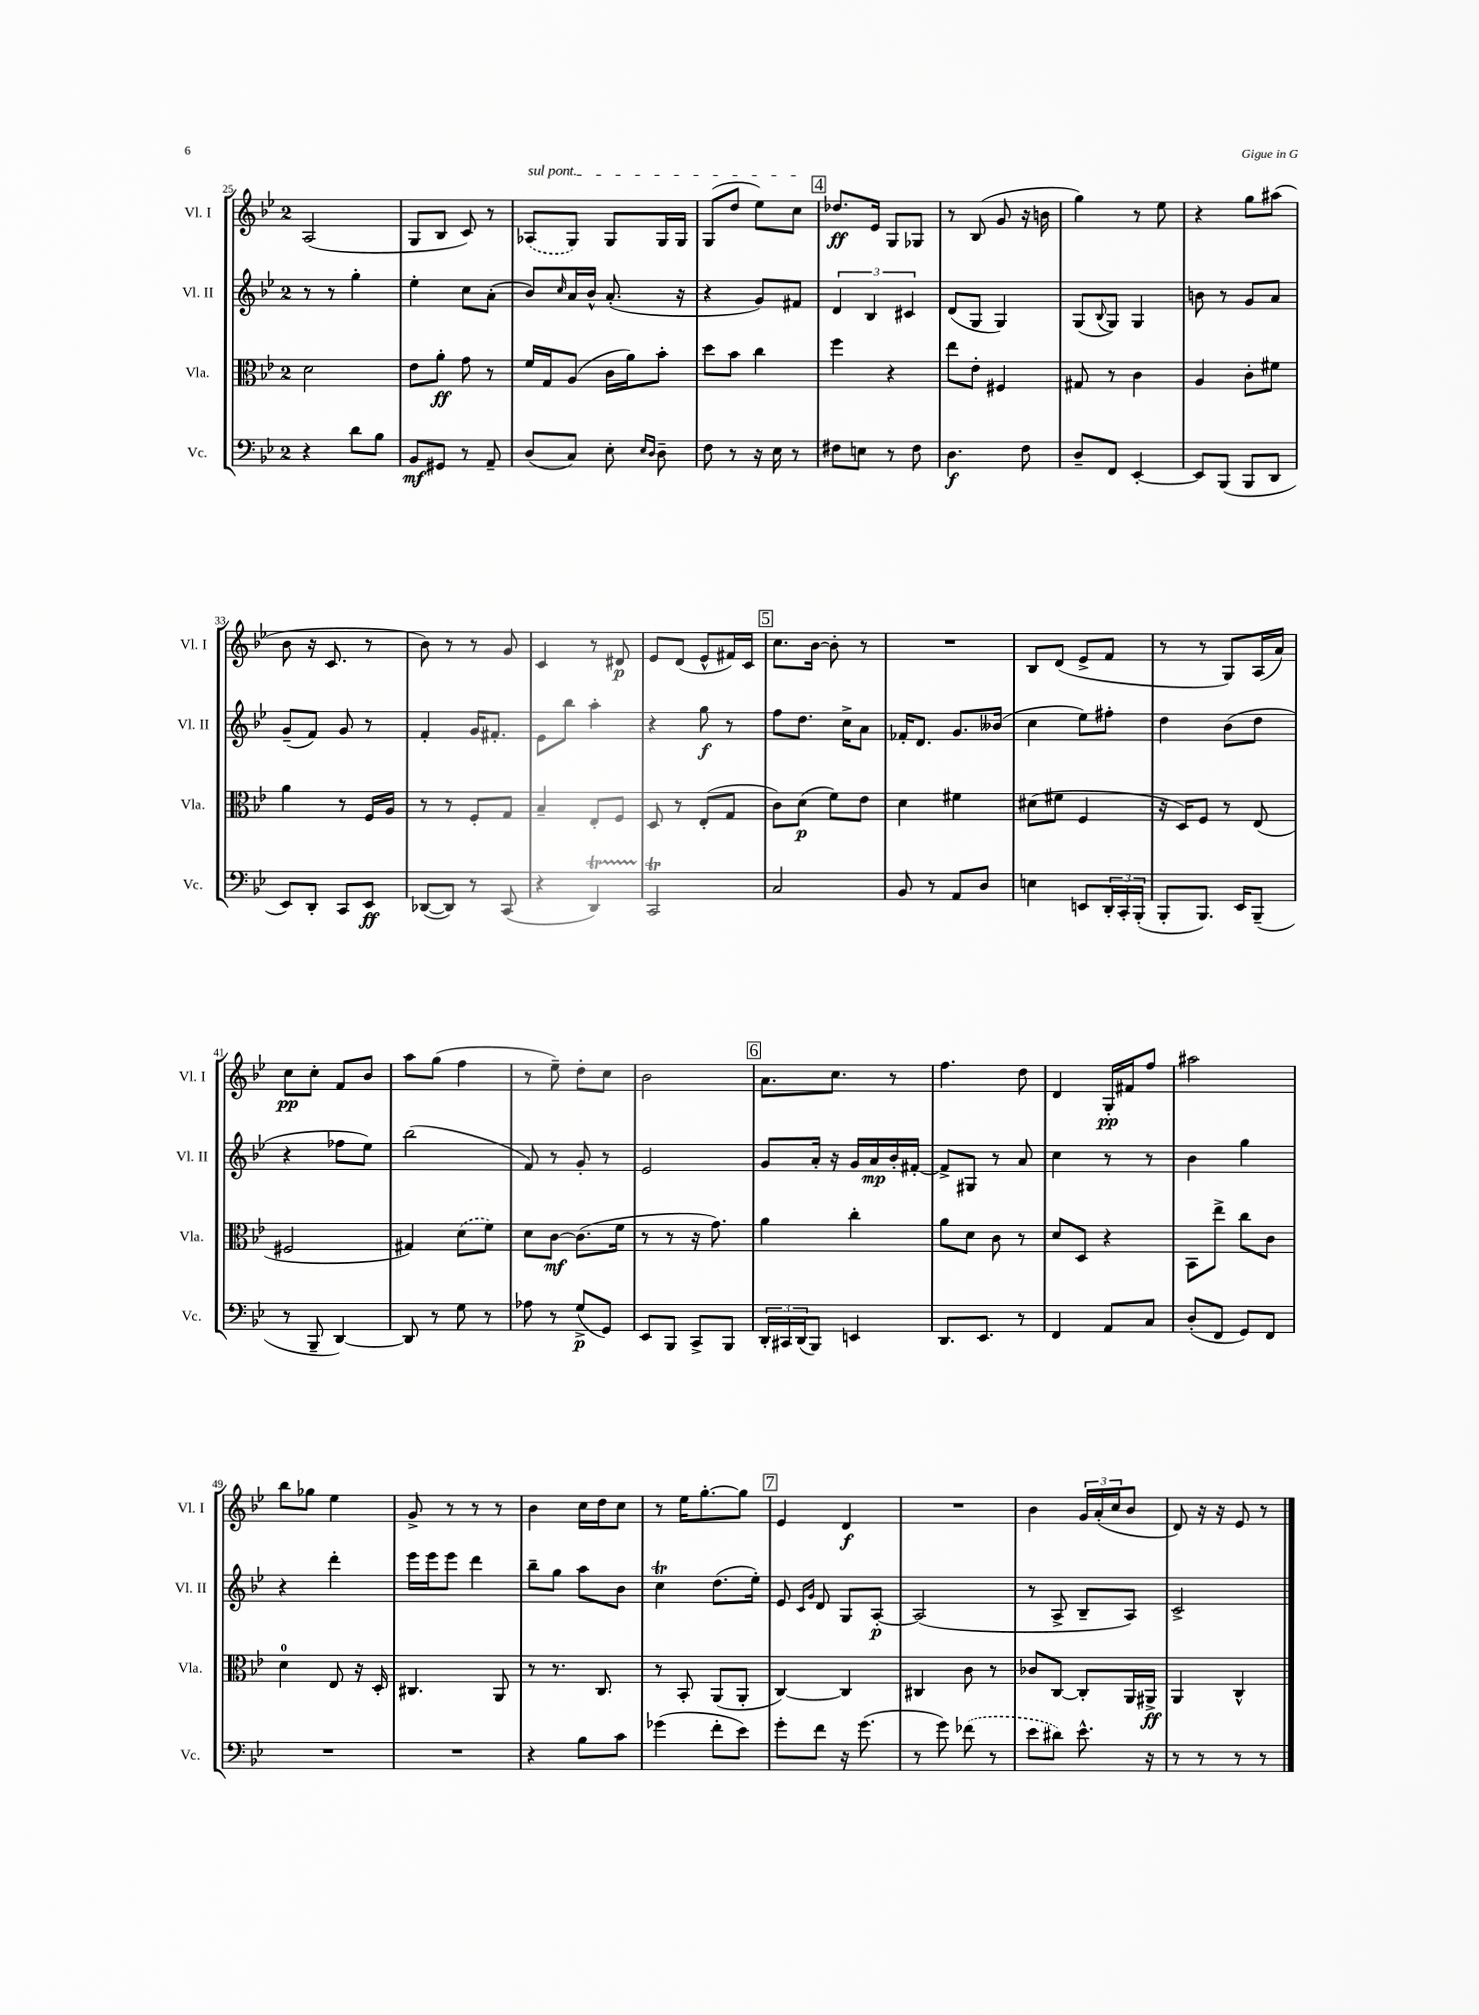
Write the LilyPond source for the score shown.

<<
\new StaffGroup <<
\new Staff = "s0" \with { instrumentName = "Vl. I" shortInstrumentName = "Vl. I" } {
    \clef treble \key bes \major \once \override Staff.TimeSignature.style = #'single-digit \time 2/4
    a2( |
    g8 bes8 c'8) r8 |
    \once \override TextSpanner.bound-details.left.text = \markup { \italic "sul pont." } \once \slurDashed aes8\startTextSpan( g8) g8 g16 g16 |
    g8( d''8 ees''8) c''8\stopTextSpan |
    \mark \markup { \box "4" } des''8.\ff ees'16 g8 ges8 |
    r8 bes8( g'8 r16 b'16 |
    g''4) r8 ees''8 |
    r4 g''8 ais''8( |
    bes'8 r16 c'8. r8 |
    bes'8) r8 r8 g'8 |
    c'4 r8 dis'8\p |
    ees'8 d'8( ees'8-^ fis'16) c'16 |
    \mark \markup { \box "5" } c''8. bes'16~ bes'8-. r8 |
    R2 |
    bes8 d'8( ees'8-> f'8 |
    r8 r8 g8) a16( a'16) |
    c''8\pp c''8-. f'8 bes'8 |
    a''8 g''8( f''4 |
    r8 ees''8--) d''8-. c''8 |
    bes'2 |
    \mark \markup { \box "6" } a'8. c''8. r8 |
    f''4. d''8 |
    d'4 g16-.\pp fis'16 f''8 |
    ais''2 |
    bes''8 ges''8 ees''4 |
    g'8-> r8 r8 r8 |
    bes'4 c''16 d''16 c''8 |
    r8 ees''16 g''8.~-. g''8 |
    \mark \markup { \box "7" } ees'4 d'4\f |
    R2 |
    bes'4 \tuplet 3/2 { g'16 a'16-.( c''16 } bes'8 |
    d'8) r16 r16 ees'8 r8 \bar "|." |
}
\new Staff = "s1" \with { instrumentName = "Vl. II" shortInstrumentName = "Vl. II" } {
    \clef treble \key bes \major \once \override Staff.TimeSignature.style = #'single-digit \time 2/4
    r8 r8 g''4-. |
    ees''4-. c''8 a'8-.( |
    bes'8) \grace { c''16 } a'16 bes'16-^ a'8.-.( r16 |
    r4 g'8) fis'8 |
    \mark \markup { \box "4" } \tuplet 3/2 { d'4 bes4 cis'4 } |
    d'8( g8 g4) |
    g8( \appoggiatura { bes8 } g8) g4 |
    b'8 r8 g'8 a'8 |
    g'8--( f'8) g'8 r8 |
    f'4-. g'16 fis'8.-. |
    ees'8 bes''8 a''4-. |
    r4 g''8\f r8 |
    \mark \markup { \box "5" } f''8 d''8. c''16-> a'8 |
    fes'16-. d'8. g'8. beses'16( |
    c''4 ees''8) fis''8-. |
    d''4 bes'8( d''8 |
    r4 fes''8 ees''8) |
    bes''2( |
    f'8) r8 g'8-. r8 |
    ees'2 |
    \mark \markup { \box "6" } g'8 a'16-. r16 g'16 a'16\mp bes'16-. fis'16~-. |
    fis'8-> gis8 r8 a'8 |
    c''4 r8 r8 |
    bes'4 g''4 |
    r4 d'''4-. |
    ees'''16 ees'''16 ees'''8 d'''4 |
    bes''8-- g''8 a''8 bes'8 |
    c''4\trill d''8.( ees''16-.) |
    \mark \markup { \box "7" } ees'8 \grace { c'16 g'16 } d'8 g8 a8~-.\p |
    a2( |
    r8 a8-> bes8-- a8) |
    c'2-> \bar "|." |
}
\new Staff = "s2" \with { instrumentName = "Vla." shortInstrumentName = "Vla." } {
    \clef alto \key bes \major \once \override Staff.TimeSignature.style = #'single-digit \time 2/4
    d'2 |
    ees'8 a'8-.\ff g'8 r8 |
    f'16 g16 a8( c'16 a'16) bes'8-. |
    d''8 bes'8 c''4 |
    \mark \markup { \box "4" } f''4 r4 |
    ees''8 ees'8-. fis4 |
    gis8 r8 c'4 |
    a4 c'8-. fis'8 |
    a'4 r8 f16 a16 |
    r8 r8 f8-. g8 |
    bes4-- ees8-. f8 |
    d8 r8 ees8-.( g8 |
    \mark \markup { \box "5" } c'8) d'8\p( f'8) ees'8 |
    d'4 fis'4 |
    dis'8( fis'8 f4 |
    r16 d16) f8 r8 ees8( |
    fis2 |
    gis4) \once \slurDashed d'8( f'8) |
    d'8 c'8~\mf c'8.( f'16 |
    r8 r8 r16 g'8.) |
    \mark \markup { \box "6" } a'4 c''4-. |
    a'8 d'8 c'8 r8 |
    d'8 d8 r4 |
    bes,8 ees''8-> c''8 c'8 |
    d'4-0 ees8 r16 d16-. |
    cis4. a,8 |
    r8 r8. c8. |
    r8 bes,8-. a,8( a,8-. |
    \mark \markup { \box "7" } c4~) c4 |
    cis4 c'8 r8 |
    ces'8 c8~ c8-. a,16 ais,16->\ff |
    a,4 c4-^ \bar "|." |
}
\new Staff = "s3" \with { instrumentName = "Vc." shortInstrumentName = "Vc." } {
    \clef bass \key bes \major \once \override Staff.TimeSignature.style = #'single-digit \time 2/4
    r4 d'8 bes8 |
    bes,8\mf gis,8 r8 a,8-- |
    d8( c8) ees8-. \grace { ees16 d16 } d8-- |
    f8 r8 r16 ees16 r8 |
    \mark \markup { \box "4" } fis8 e8 r8 fis8 |
    d4.\f f8 |
    d8-- f,8 ees,4~-. |
    ees,8 bes,,8( bes,,8 d,8 |
    ees,8) d,8-. c,8 ees,8\ff |
    des,8~( des,8) r8 c,8( |
    r4 d,4\startTrillSpan) |
    c,2\trill\stopTrillSpan |
    \mark \markup { \box "5" } c2 |
    bes,8 r8 a,8 d8 |
    e4 e,8 \tuplet 3/2 { d,16-. c,16-. bes,,16-.( } |
    bes,,8-. bes,,8.) ees,16 bes,,8--( |
    r8 bes,,8-- d,4~) |
    d,8 r8 g8 r8 |
    aes8 r8 g8->\p( g,8) |
    ees,8 bes,,8 c,8-> bes,,8 |
    \mark \markup { \box "6" } \tuplet 3/2 { d,16-. cis,16 d,16( } bes,,8) e,4 |
    d,8. ees,8. r8 |
    f,4 a,8 c8 |
    d8-.( f,8 g,8) f,8 |
    R2 |
    R2 |
    r4 bes8 c'8 |
    ges'4( f'8-. ees'8) |
    \mark \markup { \box "7" } g'8-. f'8 r16 g'8.( |
    r8 g'8) \once \slurDashed fes'8( r8 |
    ees'8 dis'8) ees'8.-^ r16 |
    r8 r8 r8 r8 \bar "|." |
}
>>
>>
\layout { \context { \Score currentBarNumber = #25 } }
